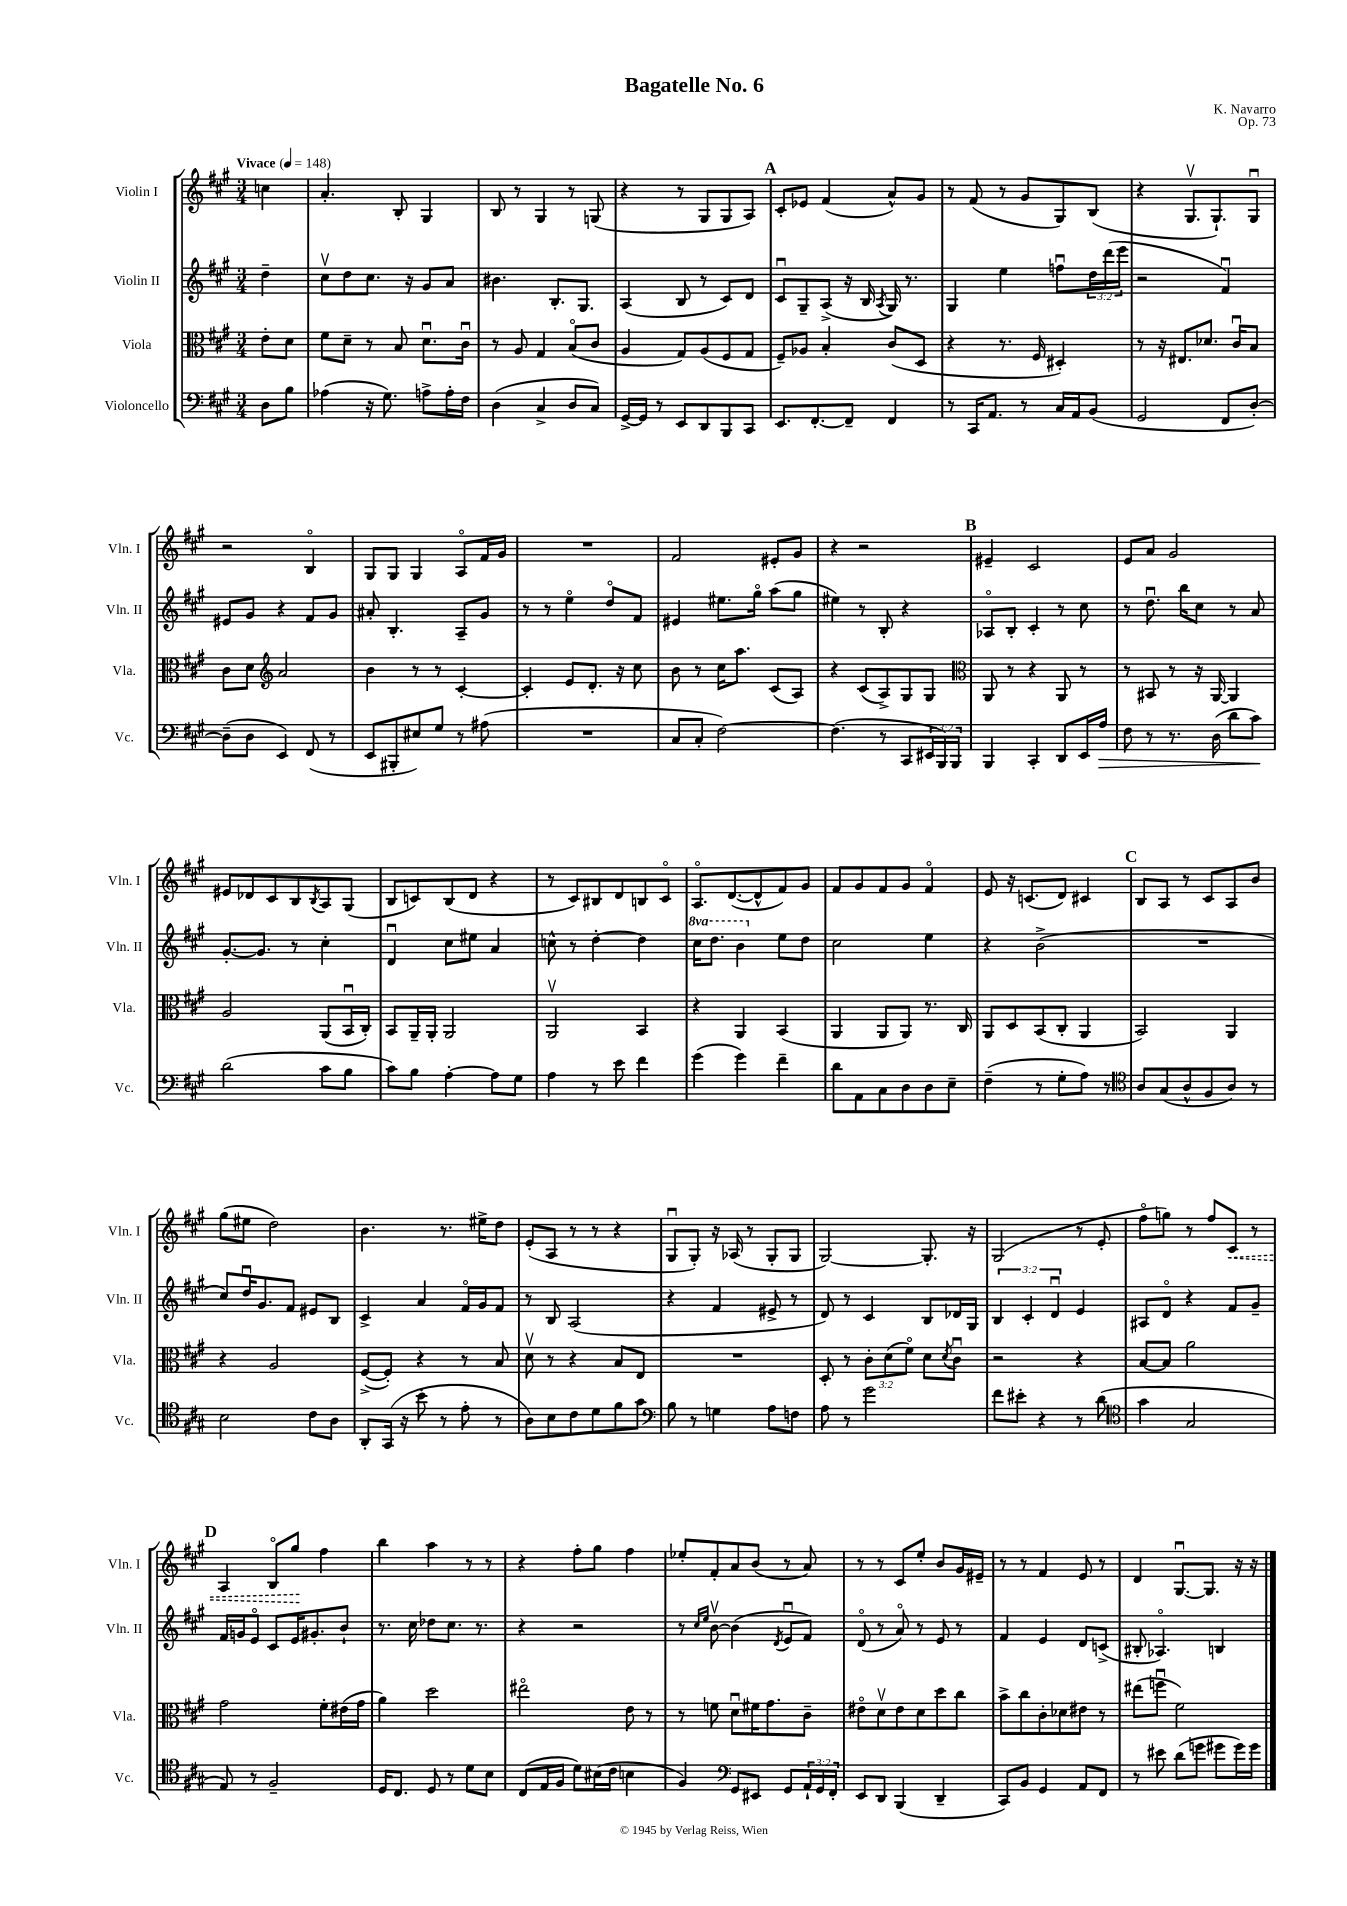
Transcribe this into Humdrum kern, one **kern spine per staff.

**kern	**dynam	**kern	**kern	**kern	**dynam
*part4	*part4	*part3	*part2	*part1	*part1
*staff4	*staff4	*staff3	*staff2	*staff1	*staff1
*I"Violoncello	*	*I"Viola	*I"Violin II	*I"Violin I	*
*I'Vc.	*	*I'Vla.	*I'Vln. II	*I'Vln. I	*
*clefF4	*	*clefC3	*clefG2	*clefG2	*
*k[f#c#g#]	*	*k[f#c#g#]	*k[f#c#g#]	*k[f#c#g#]	*
*M3/4	*	*M3/4	*M3/4	*M3/4	*
*MM148	*	*MM148	*MM148	*MM148	*
=	=	=	=	=	=
!	!	!	!	!LO:TX:a:B:t=Vivace	!
8D\L	.	8e'\L	4dd~\	4ccn\	.
8B\J	.	8d\J	.	.	.
=1	=1	=1	=1	=1	=1
(4A-X\	.	8f#\L	8cc#v\L	4.a'/	.
.	.	8d~\J	8dd\	.	.
16r	.	8r	8.cc#\J	.	.
8.G#\)	.	.	.	.	.
.	.	8B/	.	8B'/	.
.	.	.	16r	.	.
8An^\L	.	8.du\L	8g#/L	4G#/	.
16A'\L	.	.	8a/J	.	.
16F#\JJ	.	16c#u\Jk	.	.	.
=2	=2	=2	=2	=2	=2
(4D\	.	8r	4.b#X\	8B/	.
.	.	8A/	.	8r	.
4C#^/	.	4G#/	.	4G#/	.
.	.	.	8.B'/L	.	.
8D/L	.	(8B/L	.	8r	.
.	.	.	8.G#/J	.	.
8C#/J)	.	8c#/J	.	(8Gn/	.
=3	=3	=3	=3	=3	=3
[16GG#^/LL	.	4A/	(4A/	4r	.
16GG#/JJ]	.	.	.	.	.
8r	.	.	.	.	.
8EE/L	.	8G#/L)	8B/	8r	.
8DD/	.	(8A/	8r	8G#/L	.
8BBB/	.	8F#/	8c#/L)	8G#/	.
8CC#/J	.	8G#/J	8d/J	8A/J)	.
!!LO:REH:place=s1:t=A
=4	=4	=4	=4	=4	=4
8.EE/L	.	8F#~/L)	8c#u/L	8c#'/L	.
.	.	8A-X/J	8G#~/	8e-X/J	.
[8.FF#'/	.	.	.	.	.
.	.	4B'/	(8A^/J	(4f#/	.
8FF#~/J]	.	.	16r	.	.
.	.	.	16B/	.	.
.	.	.	8qA/	.	.
4FF#/	.	(8c#/L	16G#/)	8a^^/L)	.
.	.	.	8.r	.	.
.	.	8D/J	.	8g#/J	.
=5	=5	=5	=5	=5	=5
8r	.	4r	4G#/	8r	.
16CC#/KL	.	.	.	(8f#/	.
8.AA/J	.	.	.	.	.
.	.	8.r	4ee\	8r	.
8r	.	.	.	8g#/L	.
.	.	16F#/	.	.	.
16C#/LL	.	4D#X'/)	8ffnu\L	8G#/)	.
16AA/J	.	.	.	.	.
(8BB/J	.	.	24dd\L	(8B/J	.
.	.	.	(24ddd\	.	.
.	.	.	24eee\JJ	.	.
=6	=6	=6	=6	=6	=6
2GG#/	.	8r	2r	4r	.
.	.	16r	.	.	.
.	.	8.E#X/L	.	.	.
.	.	.	.	8.G#v/L	.
.	.	8.d-X/J	.	.	.
.	.	.	.	8.G#`/)	.
8FF#/L	.	.	4f#u/)	.	.
.	.	16c#u/KL	.	.	.
[8D'/J)	.	8B/J	.	8G#u/J	.
!!LO:LB:g=z
=7	=7	=7	=7	=7	=7
(8D~\L]	.	8c#\L	8e#X/L	2r	.
8D\J	.	8d\J	8g#/J	.	.
*	*	*clefG2	*	*	*
4EE/)	.	2a/	4r	.	.
(8FF#/	.	.	8f#/L	4B/	.
8r	.	.	8g#/J	.	.
=8	=8	=8	=8	=8	=8
8EE/L	.	4b\	8a#X'/	8G#/L	.
8BBB#X'/	.	.	4.B'/	8G#/J	.
8E#X/)	.	8r	.	4G#/	.
8G#/J	.	8r	.	.	.
8r	.	[4c#'/	8A~/L	8A/L	.
(8A#X\	.	.	8g#/J	16f#/L	.
.	.	.	.	16g#/JJ	.
=9	=9	=9	=9	=9	=9
2.r	.	4c#'/]	8r	2.r	.
.	.	.	8r	.	.
.	.	8e/L	4ee\	.	.
.	.	8.d'/J	.	.	.
.	.	.	8dd/L	.	.
.	.	16r	.	.	.
.	.	8cc#\	8f#/J	.	.
=10	=10	=10	=10	=10	=10
8C#/L	.	8b\	4e#X/	2f#/	.
8C#'/J	.	8r	.	.	.
[2F#\)	.	16cc#\KL	8.ee#X\L	.	.
.	.	8.aa\J	.	.	.
.	.	.	16gg#\Jk	.	.
.	.	(8c#/L	(8aa\L	8e#X'/L	.
.	.	8A/J)	8gg#\J	8g#/J	.
=11	=11	=11	=11	=11	=11
(4.F#\]	.	4r	4ee#X\)	4r	.
.	.	(8c#/L	8r	2r	.
8r	.	8A^/)	8B'/	.	.
8CC#/L	.	8G#/	4r	.	.
24EE#X/L	.	8G#/J	.	.	.
24BBB/)	.	.	.	.	.
24BBB/JJ	.	.	.	.	.
!!LO:REH:place=s1:t=B
=12	=12	=12	=12	=12	=12
*	*	*clefC3	*	*	*
4BBB/	.	8AA/	8A-X/L	4e#X~/	.
.	.	8r	8B'/J	.	.
4CC#'/	.	4r	4c#'/	2c#/	.
8DD/L	.	8AA/	8r	.	.
16EE/L	.	8r	8cc#\	.	.
!	!LO:HP:b	!	!	!	!
16A/JJ	>	.	.	.	.
=13	=13	=13	=13	=13	=13
8F#\	.	8r	8r	8e/L	.
8r	.	8BB#X/	8.ddu\	8a/J	.
8.r	.	8r	.	2g#/	.
.	.	.	16bb\KL	.	.
.	.	16r	8cc#\J	.	.
(16D\	.	[16AA/	.	.	.
8d\L	.	4AA/]	8r	.	.
8c#\J)	.	.	8a/	.	.
.	]	.	.	.	.
!!LO:LB:g=z
=14	=14	=14	=14	=14	=14
(2d\	.	2A/	[8.g#'/L	8e#X/L	.
.	.	.	.	8d-X/	.
.	.	.	8.g#/J]	.	.
.	.	.	.	8c#/	.
.	.	.	8r	8B/	.
.	.	.	.	8qB/	.
8c#\L	.	(8AA/L	4cc#'\	8A/	.
8B\J	.	16BBu/L	.	(8G#/J	.
.	.	16C#'/JJ)	.	.	.
=15	=15	=15	=15	=15	=15
8c#\L)	.	8BB/L	4du/	8B/L	.
8B\J	.	16AA~/L	.	8cn/)	.
.	.	16AA'/JJ	.	.	.
[4A'\	.	2AA/	8cc#\L	(8B/	.
.	.	.	8ee#X\J	8d/J	.
8A\L]	.	.	4a/	4r	.
8G#\J	.	.	.	.	.
=16	=16	=16	=16	=16	=16
4A\	.	2AAv/	8ccn^^\	8r	.
.	.	.	8r	8c#/L)	.
8r	.	.	[4dd'\	8B#X/	.
8e\	.	.	.	8d/	.
4f#\	.	4BB/	4dd\]	8Bn/	.
.	.	.	.	8c#/J	.
=17	=17	=17	=17	=17	=17
*	*	*	*8va	*	*
(4g#\	.	4r	16ccc#\KL	8.A/L	.
.	.	.	8.ddd\J	.	.
.	.	.	.	([8.d/	.
4g#\)	.	4AA/	4bb\	.	.
.	.	.	.	8d^^/]	.
*	*	*	*X8va	*	*
4f#~\	.	(4BB/	8ee\L	8f#/)	.
.	.	.	8dd\J	8g#/J	.
=18	=18	=18	=18	=18	=18
8d\L	.	4AA/	2cc#\	8f#/L	.
8AA\	.	.	.	8g#/	.
8C#\	.	8AA/L	.	8f#/	.
8D\	.	8AA/J)	.	8g#/J	.
8D\	.	8.r	4ee\	4f#/	.
8E~\J	.	.	.	.	.
.	.	16C#/	.	.	.
=19	=19	=19	=19	=19	=19
(4F#~\	.	8AA/L	4r	8e/	.
.	.	8D/	.	16r	.
.	.	.	.	(8.cn/L	.
8r	.	(8BB/	(2b^\	.	.
8G#'\L	.	8C#'/J	.	8d/J)	.
8A\J)	.	4AA/	.	4c#X/	.
8r	.	.	.	.	.
!!LO:REH:place=s1:t=C
=20	=20	=20	=20	=20	=20
*clefC4	*	*	*	*	*
8A/L	.	2BB/)	2.r	8B/L	.
(8G#/	.	.	.	8A/J	.
8A^^/	.	.	.	8r	.
8F#/	.	.	.	8c#/L	.
8A/J)	.	4AA/	.	8A/	.
8r	.	.	.	8b/J	.
!!LO:LB:g=z
=21	=21	=21	=21	=21	=21
2B\	.	4r	8cc#/L)	(8gg#\L	.
.	.	.	16ddu/K	8ee#X\J	.
.	.	.	8.g#/	.	.
.	.	2A/	.	2dd\)	.
.	.	.	8f#/J	.	.
8c#\L	.	.	8e#X/L	.	.
8A\J	.	.	8B/J	.	.
=22	=22	=22	=22	=22	=22
8AA'/L	.	([8F#^/L	4c#^/	4.b\	.
(16GG#/Jk	.	8F#'/J])	.	.	.
16r	.	.	.	.	.
8b'\	.	4r	4a/	.	.
8r	.	.	.	8.r	.
8e'\	.	8r	16f#/LL	.	.
.	.	.	16g#/J	16ee#X^\KL	.
8r	.	8B/	8f#/J	8dd\J	.
=23	=23	=23	=23	=23	=23
8A\L)	.	8dv\	8r	(8e'/L	.
8B\	.	8r	8B/	8A/J	.
8c#\	.	4r	(2A/	8r	.
8d\	.	.	.	8r	.
8f#\	.	8B/L	.	4r	.
8g#\J	.	8E/J	.	.	.
=24	=24	=24	=24	=24	=24
*clefF4	*	*	*	*	*
8B\	.	2.r	4r	8G#u/L	.
8r	.	.	.	8G#'/J)	.
4Gn\	.	.	4f#/	16r	.
.	.	.	.	(16A-X/	.
.	.	.	.	8r	.
8A\L	.	.	8e#X^/	8G#'/L	.
8Fn\J	.	.	8r	8G#/J	.
=25	=25	=25	=25	=25	=25
8A\	.	8D'/	8d/)	[2G#/)	.
8r	.	8r	8r	.	.
2g#\	.	12c#'\L	4c#/	.	.
.	.	(12d\	.	.	.
.	.	12f#\J)	.	.	.
.	.	8d\L	8B/L	8.G#'/]	.
.	.	8qd/	.	.	.
.	.	8c#u\J	16d-X/L	.	.
.	.	.	16G#/JJ	16r	.
=26	=26	=26	=26	=26	=26
8f#\L	.	2r	6B/	(2G#/	.
8e#X'\J	.	.	.	.	.
.	.	.	6c#'/	.	.
4r	.	.	.	.	.
.	.	.	6du/	.	.
8r	.	4r	4e/	8r	.
(8d\	.	.	.	8e'/	.
=27	=27	=27	=27	=27	=27
*clefC4	*	*	*	*	*
4g#\	.	[8B/L	8A#X/L	8ff#\L	.
.	.	8B/J]	8d/J	8ggn\J)	.
2G#/	.	2a\	4r	8r	.
.	.	.	.	8ff#/L	.
!	!	!	!	!	!LO:HP:b
.	.	.	8f#/L	8c#/J	<
.	.	.	8g#~/J	8r	.
!!LO:LB:g=z
!!LO:REH:place=s1:t=D
=28	=28	=28	=28	=28	=28
8E/)	.	2g#\	16f#/LL	4A/	.
.	.	.	16gn/J	.	.
8r	.	.	8e/J	.	.
2F#~/	.	.	8c#/L	8B/L	.
.	.	.	16e/K	8gg#/J	.
.	.	.	8.g#X'/	.	.
.	.	8f#'\L	.	4ff#\	[
.	.	(16e#X\L	8b`/J	.	.
.	.	16g#\JJ	.	.	.
=29	=29	=29	=29	=29	=29
16D/KL	.	4a\)	8.r	4bb\	.
8.C#/J	.	.	.	.	.
.	.	.	16cc#\	.	.
8D/	.	2dd\	8dd-X\L	4aa\	.
8r	.	.	8.cc#\J	.	.
8d\L	.	.	.	8r	.
.	.	.	8.r	.	.
8B\J	.	.	.	8r	.
=30	=30	=30	=30	=30	=30
(8C#/L	.	2ee#X\	4r	4r	.
16E/L	.	.	.	.	.
16F#/JJ	.	.	.	.	.
8d\L)	.	.	2r	8ff#'\L	.
(16B#X\L	.	.	.	8gg#\J	.
16c#\JJ	.	.	.	.	.
4Bn\	.	8e\	.	4ff#\	.
.	.	8r	.	.	.
=31	=31	=31	=31	=31	=31
4F#/)	.	8r	8r	8ee-X'/L	.
.	.	.	16qqcc#/LL	.	.
.	.	.	16qqee/JJ	.	.
.	.	8fn\	[8bv\	8f#'/	.
*clefF4	*	*	*	*	*
8GG#/L	.	8du\L	(4b\]	8a/	.
8EE#X/J	.	16f#X\K	.	(8b/J	.
.	.	8.g#\	.	.	.
.	.	.	8qd/	.	.
8GG#/L	.	.	8eu/L	8r	.
24AA`/L	.	8c#~\J	8f#/J)	8a/)	.
24GG#/	.	.	.	.	.
24FF#'/JJ	.	.	.	.	.
=32	=32	=32	=32	=32	=32
8EE/L	.	8e#X\L	(8d/	8r	.
8DD/J	.	8dv\	8r	8r	.
(4BBB/	.	8e#\	8a/)	8c#/L	.
.	.	8d\	8r	8ee'/J	.
4DD~/	.	8dd\	8e/	8b/L	.
.	.	8cc#\J	8r	16g#/L	.
.	.	.	.	16e#X~/JJ	.
=33	=33	=33	=33	=33	=33
8CC#/L)	.	8b^\L	4f#/	8r	.
8BB/J	.	8cc#\	.	8r	.
4GG#/	.	8c#'\	4e/	4f#/	.
.	.	8d-X\	.	.	.
8AA/L	.	8e#X\J	8d/L	8e/	.
8FF#/J	.	8r	(8cn^/J	8r	.
=34	=34	=34	=34	=34	=34
8r	.	(8ee#X\L	8B#X'/	4d/	.
8e#X\	.	8ffnu\J	4.A-X/)	.	.
(8d\L	.	2f#\)	.	[8.G#u/L	.
8gn\J	.	.	.	.	.
.	.	.	.	8.G#/J]	.
8g#X\L	.	.	4Bn/	.	.
16g#\L)	.	.	.	16r	.
16g#\JJ	.	.	.	16r	.
==	==	==	==	==	==
*-	*-	*-	*-	*-	*-
